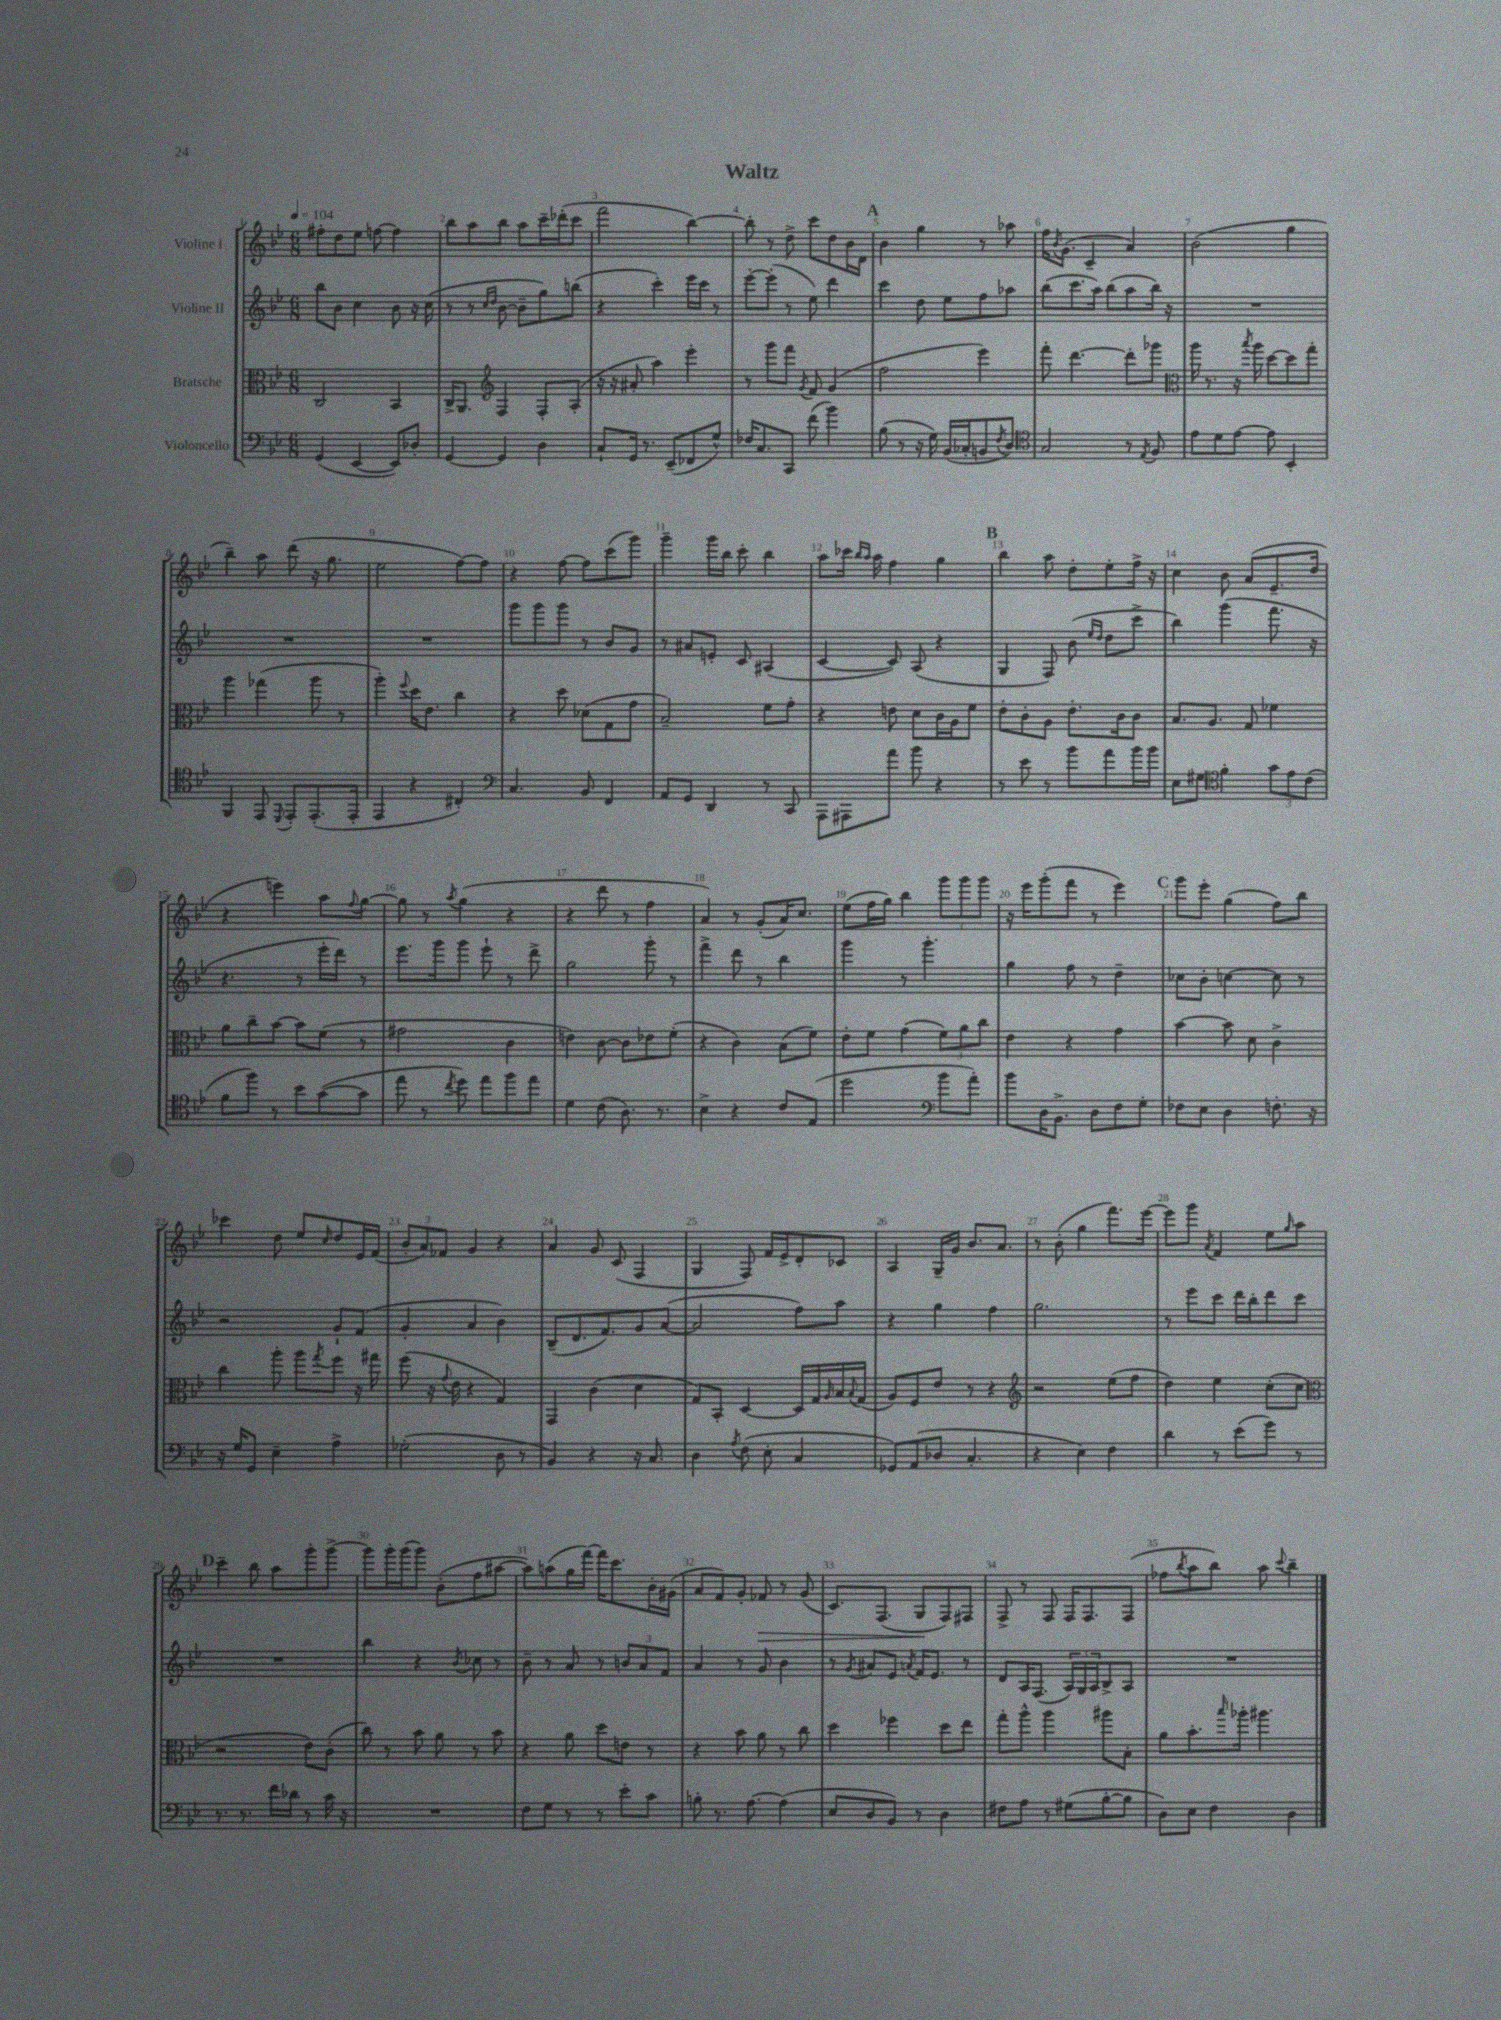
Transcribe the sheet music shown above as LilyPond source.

\header { title = "Waltz" }
<<
\new StaffGroup <<
\new Staff = "s0" \with { instrumentName = "Violine I" } {
    \clef treble \key bes \major \numericTimeSignature \time 6/8 \tempo 4 = 104
    fis''8-. d''8 ees''8 f''8~ f''4 |
    bes''8 a''8 bes''8 a''8 c'''16-- des'''16-.( c'''8 |
    f'''2 bes''4~) |
    bes''8-. r8 d''8-> c'''8 d''8 bes'16 d'16 |
    \mark \markup { \bold "A" } bes'4 g''4 r8 aes''8 |
    f''16 \acciaccatura { bes'8 } g'8.( c'4-- a'4) |
    bes'2( g''4 |
    bes''4--) a''8 d'''8( r16 g''8. |
    ees''2 f''8~) f''8 |
    r4 f''8~ f''8 c'''8( g'''8) |
    g'''4-- g'''16 bes''16 c'''8-. bes''4 |
    a''8 ces'''16 \grace { bes''16 a''16 } a''16 f''4 g''4 |
    \mark \markup { \bold "B" } bes''4 a''8 d''8-. ees''8-. f''16-> r16 |
    c''4 bes'8 a'8( ees'8.-- d''16 |
    r4 e'''4) a''8 \appoggiatura { f''8 } g''8~ |
    g''8 r8 \acciaccatura { a''8 } g''4( r4 |
    r4 d'''8 r8 f''4 |
    a'4) r8 g'8-.( a'16) c''8. |
    ees''8( f''16 g''16) bes''4 \tuplet 3/2 { g'''8 g'''8 g'''8 } |
    r16 ees'''16 g'''8-.( f'''8 r8 ees'''4) |
    \mark \markup { \bold "C" } g'''8 ees'''8-. g''4( f''8) bes''8 |
    ces'''4 d''8 ees''8 \grace { c''16 } d''8 ees'16 f'16( |
    \tuplet 3/2 { bes'8-. a'8) fes'8 } g'4 r4 |
    a'4 g'8 c'8( f4 |
    g4 f8) f'16 ees'16-> d'8-. ces'8 |
    a4 g16-- g'16 bes'8. a'8. |
    r8 bes'8-.( g''4 f'''8.) ees'''16~ |
    ees'''8 g'''8 \acciaccatura { a'8 } f'4 ees''8 \grace { g''16 } a''8 |
    \mark \markup { \bold "D" } c'''4-- bes''8 a''8 g'''8-. g'''8~-> |
    g'''8 g'''16-. g'''16( g'''8) bes'8-.( f''8 ais''8~ |
    ais''8) a''8( g''16 f'''16~) f'''16 c'''8. bes'16-. gis'16( |
    a'8 f'8) g'8-. fes'8\> r8 g'8( |
    c'8.) f8.( g8\! f8) fis8 |
    f8-> r8 f8 f16 f8. f8( |
    fes''8 \acciaccatura { bes''8 } a''8 bes''8) a''8 \appoggiatura { c'''8 } bes''4-- \bar "|." |
}
\new Staff = "s1" \with { instrumentName = "Violine II" } {
    \clef treble \key bes \major \numericTimeSignature \time 6/8
    bes''8 bes'8 c''4 bes'8 r16 c''16( |
    r8 r8 \grace { c''16 d''16 } bes'8~ bes'8-- g''8) b''8( |
    r4 c'''4-.) ees'''16 c'''16 r8 |
    ees'''8~-. ees'''8-.( r8 ees''8) d'''4 |
    \mark \markup { \bold "A" } c'''4 d''8 ees''8 f''8 aes''8 |
    bes''8( c'''8. a''16) bes''8( a''8 bes''16) r16 |
    R2. |
    R2. |
    R2. |
    g'''8 g'''8 g'''8 r8 bes'8 g'8 |
    r8 ais'8 e'8-. c'8 ais4( |
    c'4~ c'8) a8( r4 |
    \mark \markup { \bold "B" } g4 f8) bes'8( \grace { ees''16 d''16 } d''8 c'''8-> |
    bes''4) g'''4( f'''8. r16 |
    r4. r8 ees'''16-. d'''16) r8 |
    ees'''8. g'''16 g'''8 ees'''8-! r8 d'''8-> |
    g''2 g'''8-. r8 |
    f'''4-> d'''8 r8 bes''4 |
    g'''4 r8 g'''4.-. |
    g''4 f''8 r8 d''4-- |
    \mark \markup { \bold "C" } ces''8 bes'8-. c''4~ c''8 r8 |
    r2 g'8-! f'8( |
    g'4-. a'4 bes'4) |
    bes8--( d'8. f'8.) g'8 a'8~( |
    a'2 f''8) a''8 |
    r4 g''4 f''4 |
    g''2. |
    r8 ees'''8 c'''8 d'''16 bes''16-. d'''8 c'''8 |
    \mark \markup { \bold "D" } R2. |
    bes''4 r4 \acciaccatura { bes'8 } ces''8 r8 |
    bes'8-- r8 a'8 r8 \tuplet 3/2 { b'8 a'8 f'8 } |
    a'4 r8 g'8 bes'4 |
    r8 \acciaccatura { g'8 } ais'8 ees'8 \acciaccatura { a'8 } f'16 ees'8. r8 |
    d'8 a16 f8.( \tuplet 3/2 { a16) g16 a16 } bes8-> a8 |
    R2. \bar "|." |
}
\new Staff = "s2" \with { instrumentName = "Bratsche" } {
    \clef alto \key bes \major \numericTimeSignature \time 6/8
    c2 bes,4 |
    c16-> a,8. \clef treble f4 f8-. a8-.( |
    r16 r16 ais'8-. a''4) ees'''4-. |
    r8 g'''8 f'''8 \acciaccatura { g'8 } f'8 g'4( |
    \mark \markup { \bold "A" } f''2 ees'''4) |
    f'''8-. d'''4.~ d'''8-. ges'''8 |
    \clef alto a''16 r8. r16 \acciaccatura { bes''8 } a''16 d''8~ d''8 g''8-. |
    a''4 ges''4( a''8 r8 |
    a''4-.) \appoggiatura { f''8 } d''16 ees'8. c''4 |
    r4 d''8 des'8( g8 g'8 |
    bes2--) f'8 g'8-. |
    r4 e'8 d'8 c'16 a16 f'8 |
    \mark \markup { \bold "B" } ees'8-. c'8-. a8 ees'8.-. c'16 c'8 |
    bes8. a8. g8 fes'4 |
    a'8 c''8-- bes'8~ bes'8 f'8( r8 |
    gis'2 c'4 |
    e'4) c'8~ c'8 ees'8 f'8-.( |
    r4 c'4) bes8( f'8) |
    ees'8-. f'8 g'4( \tuplet 3/2 { f'8) a'8 c''8 } |
    ees'4 r4 g'4 |
    \mark \markup { \bold "C" } bes'4~ bes'8 d'8 c'4-> |
    c''4 a''8-. a''8 \acciaccatura { g''8 } f''8 r16 gis''16 |
    f''8( r16 \appoggiatura { g'8 } ees'16 r4 g4) |
    g,4 c'4( d'4 |
    g8) bes,8-. d4~ d16 g16 \grace { a16 } bes16 \appoggiatura { bes8 } g16( |
    a8) f8 ees'8 r8 r4 |
    \clef treble r2 ees''8( f''8 |
    d''4) ees''4 c''8-.( c''8 |
    \mark \markup { \bold "D" } \clef alto r2 ees'8) c'8-.( |
    c''8) r8 bes'8 a'8 r8 bes'8 |
    r4 a'8 d''8 e'8 r8 |
    r4 bes'8 a'8 r8 c''8 |
    d''4 fes''4 d''8 ees''8 |
    g''8-. a''8-^ a''4 ais''8 bes8-. |
    a'8 bes'8.-. \grace { bes''16 } aes''16-. ais''4. \bar "|." |
}
\new Staff = "s3" \with { instrumentName = "Violoncello" } {
    \clef bass \key bes \major \numericTimeSignature \time 6/8
    g,4( ees,4~ ees,8) des8-. |
    g,4~ g,4 d4 |
    c8-! g,16 r8. ees,8--( fes,8 g8-^) |
    fes16 c8. c,8 f'8( bes'4) |
    \mark \markup { \bold "A" } bes8( r8 r16 g16) bes,16( ces16-. b,8 \acciaccatura { f8 } d8) |
    \clef tenor g2 r8 \acciaccatura { ees8 } f8 |
    ees'8 d'8 ees'8~ ees'8 bes,4-. |
    f,4 ees,8 \appoggiatura { d,8 } ees,8-. ees,8.-.( ees,16-. |
    ees,4 r4 cis4-.) |
    \clef bass c4. bes,8 f,4 |
    a,8 g,8 d,4 r8 c,8 |
    a,,8 ais,,8 a'8 bes'8 r4 |
    \mark \markup { \bold "B" } r8 ees'8 r8 bes'8 a'8 bes'16 bes'16 |
    ees8 gis8 \clef tenor f'4-. \tuplet 3/2 { g'8 ees'8 c'8( } |
    f'8 f''8) r8 bes'8 g'8~( g'8 |
    ees''8 r8 \acciaccatura { c''8 } d''8) ees''8 f''8 ees''8 |
    d'4 c'8( a8.) r8. |
    bes4-> r4 c'8 ees8( |
    d''2 \clef bass bes'8 a'8-.) |
    bes'8 d16 bes,8.-> d8 f8 g8-. |
    \mark \markup { \bold "C" } fes8 ees8 d4 f8.-. r16 |
    r16 g16 g,8 ees4-- a4-> |
    ges2-.( d8 r8 |
    bes,4) r4 r16 c8. |
    d4 \acciaccatura { a8 } f8( ees8-. c4 |
    ges,8) a,8( des8 c4.-. |
    r4 ees4) f4 |
    d'4 r8 ees'8( g'8) r8 |
    \mark \markup { \bold "D" } r8. r8. f'16 des'16 r8 c'16 r16 |
    R2. |
    f8 g8 r8 r8 ees'8-. c'8 |
    b8-. r8. a8.~ a4( |
    ees8 d8 bes,8) r8 d4 |
    fis8 a8 r8 gis8( bes8~-. bes8 |
    d8) ees8 f4 d4 \bar "|." |
}
>>
>>
\layout { \context { \Score \override BarNumber.break-visibility = ##(#f #t #t) barNumberVisibility = #all-bar-numbers-visible } }
